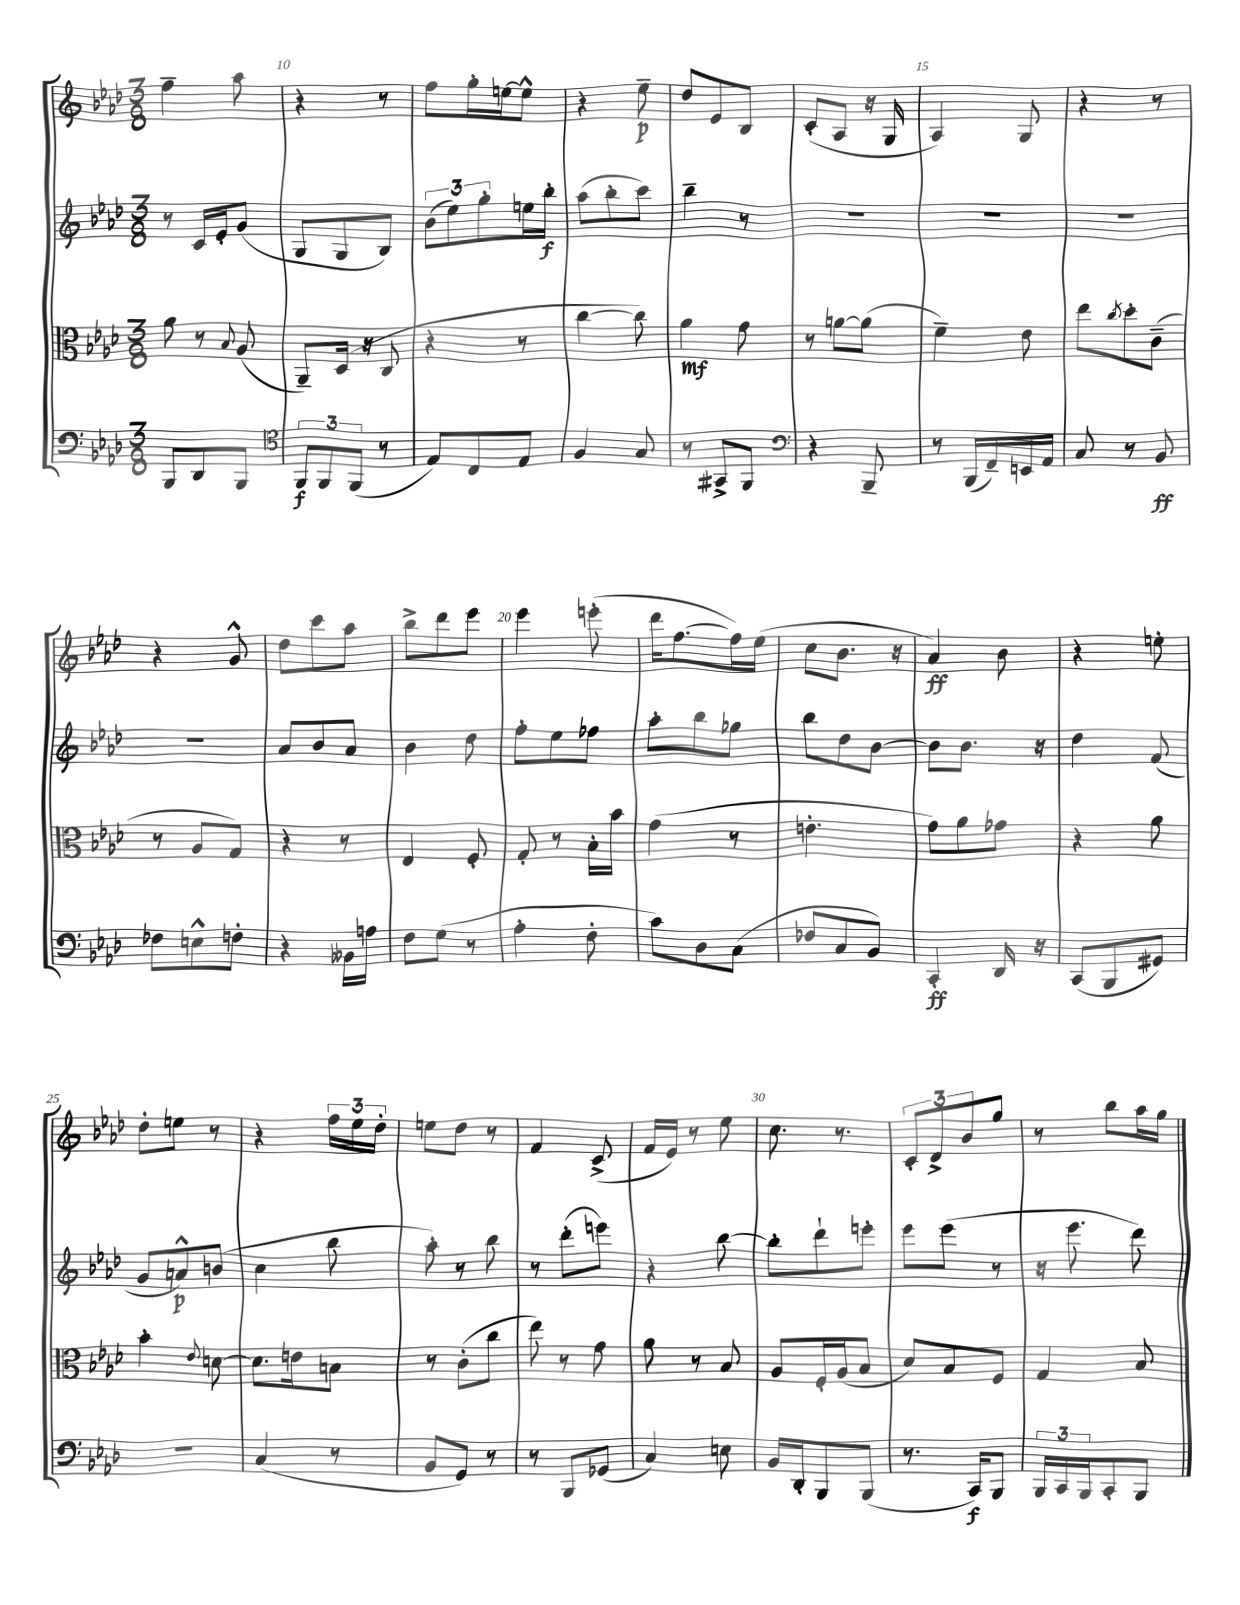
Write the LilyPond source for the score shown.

<<
\new StaffGroup <<
\new Staff = "s0" {
    \clef treble \key aes \major \numericTimeSignature \time 3/8
    f''4-- aes''8 |
    r4 r8 |
    f''8 g''16-. e''16~ e''8-^ |
    r4 ees''8--\p |
    des''8 ees'8 bes8 |
    c'8-.( aes8 r16 g16 |
    aes4) g8 |
    r4 r8 |
    r4 g'8-^ |
    des''8 c'''8 aes''8 |
    bes''8-> des'''8 ees'''8 |
    ees'''4 e'''8-.( |
    des'''16 f''8.~ f''16) ees''16( |
    c''8 bes'8. r16 |
    aes'4\ff) bes'8 |
    r4 e''8-. |
    des''8-. e''8 r8 |
    r4 \tuplet 3/2 { f''16 ees''16 des''16-. } |
    e''8 des''8 r8 |
    f'4 c'8->( |
    f'16 ees'16) r8 ees''8 |
    c''8. r8. |
    \tuplet 3/2 { c'8-. des'8-> bes'8 } g''8 |
    r8 bes''8 aes''16 g''16 \bar "|." |
}
\new Staff = "s1" {
    \clef treble \key aes \major \numericTimeSignature \time 3/8
    r8 c'16 ees'16-. g'8( |
    g8 g8 bes8) |
    \tuplet 3/2 { bes'8( ees''8) g''8-. } e''16 bes''16-.\f |
    aes''8( bes''8-. c'''8) |
    bes''4-- r8 |
    R4. |
    R4. |
    R4. |
    R4. |
    aes'8 bes'8 aes'8 |
    bes'4 des''8 |
    f''8-. ees''8 fes''8 |
    aes''8-. bes''8 ges''8 |
    bes''8 des''8 bes'8~ |
    bes'8 bes'8. r16 |
    des''4 f'8( |
    g'8 a'8-^\p) b'8( |
    c''4 bes''8 |
    aes''8-.) r8 bes''8 |
    r8 des'''8-.( e'''8) |
    r4 bes''8~ |
    bes''8-. des'''8-! e'''8-. |
    ees'''8 ees'''8( r8 |
    r16 ees'''8. des'''8) \bar "|." |
}
\new Staff = "s2" {
    \clef alto \key aes \major \numericTimeSignature \time 3/8
    aes'8 r8 \appoggiatura { bes8 } aes8( |
    aes,8--) des16( r16 c8 |
    r4 r8 |
    c''4~ c''8) |
    aes'4\mf g'8 |
    r8 a'8~ a'8( |
    f'4--) ees'8 |
    ees''8 \acciaccatura { c''8 } des''8-. c'8--( |
    r8 aes8 g8) |
    r4 r8 |
    ees4 f8-. |
    g8-. r8 bes16-. bes'16 |
    g'4( r8 |
    e'4.-. |
    g'8) aes'8 ges'8 |
    r4 aes'8 |
    bes'4-. \appoggiatura { ees'8 } d'8~ |
    d'8. e'16 b8 |
    r8 c'8-.( c''8 |
    ees''8) r8 g'8 |
    aes'8 r8 bes8 |
    aes8 f16-. aes16( bes8 |
    des'8) bes8 f8 |
    g4 bes8 \bar "|." |
}
\new Staff = "s3" {
    \clef bass \key aes \major \numericTimeSignature \time 3/8
    bes,,8 des,8 bes,,8 |
    \clef tenor \tuplet 3/2 { f,8\f f,8 f,8( } r8 |
    ees8) c8 ees8 |
    f4 g8 |
    r8 gis,8-> f,8 |
    \clef bass r4 bes,,8-- |
    r8 bes,,16( f,16--) e,16 aes,16 |
    c8 r8 bes,8\ff |
    fes8 e8-^ f8-. |
    r4 beses,16 a16 |
    f8 g8( r8 |
    aes4-. f8-. |
    c'8) des8 c8( |
    fes8 c8 bes,8) |
    c,4-.\ff des,16 r16 |
    c,8( bes,,8 gis,8) |
    r4. |
    c4( r8 |
    bes,8 g,8) r8 |
    r8 bes,,8 ges,8( |
    c4) e8 |
    bes,16 des,16-. bes,,8 bes,,8( |
    r8. c,16\f) bes,,8 |
    \tuplet 3/2 { bes,,16 c,16 bes,,16 } c,8-. bes,,8 \bar "|." |
}
>>
>>
\layout { \context { \Score currentBarNumber = #9 \override BarNumber.break-visibility = ##(#f #t #t) barNumberVisibility = #(every-nth-bar-number-visible 5) } }
